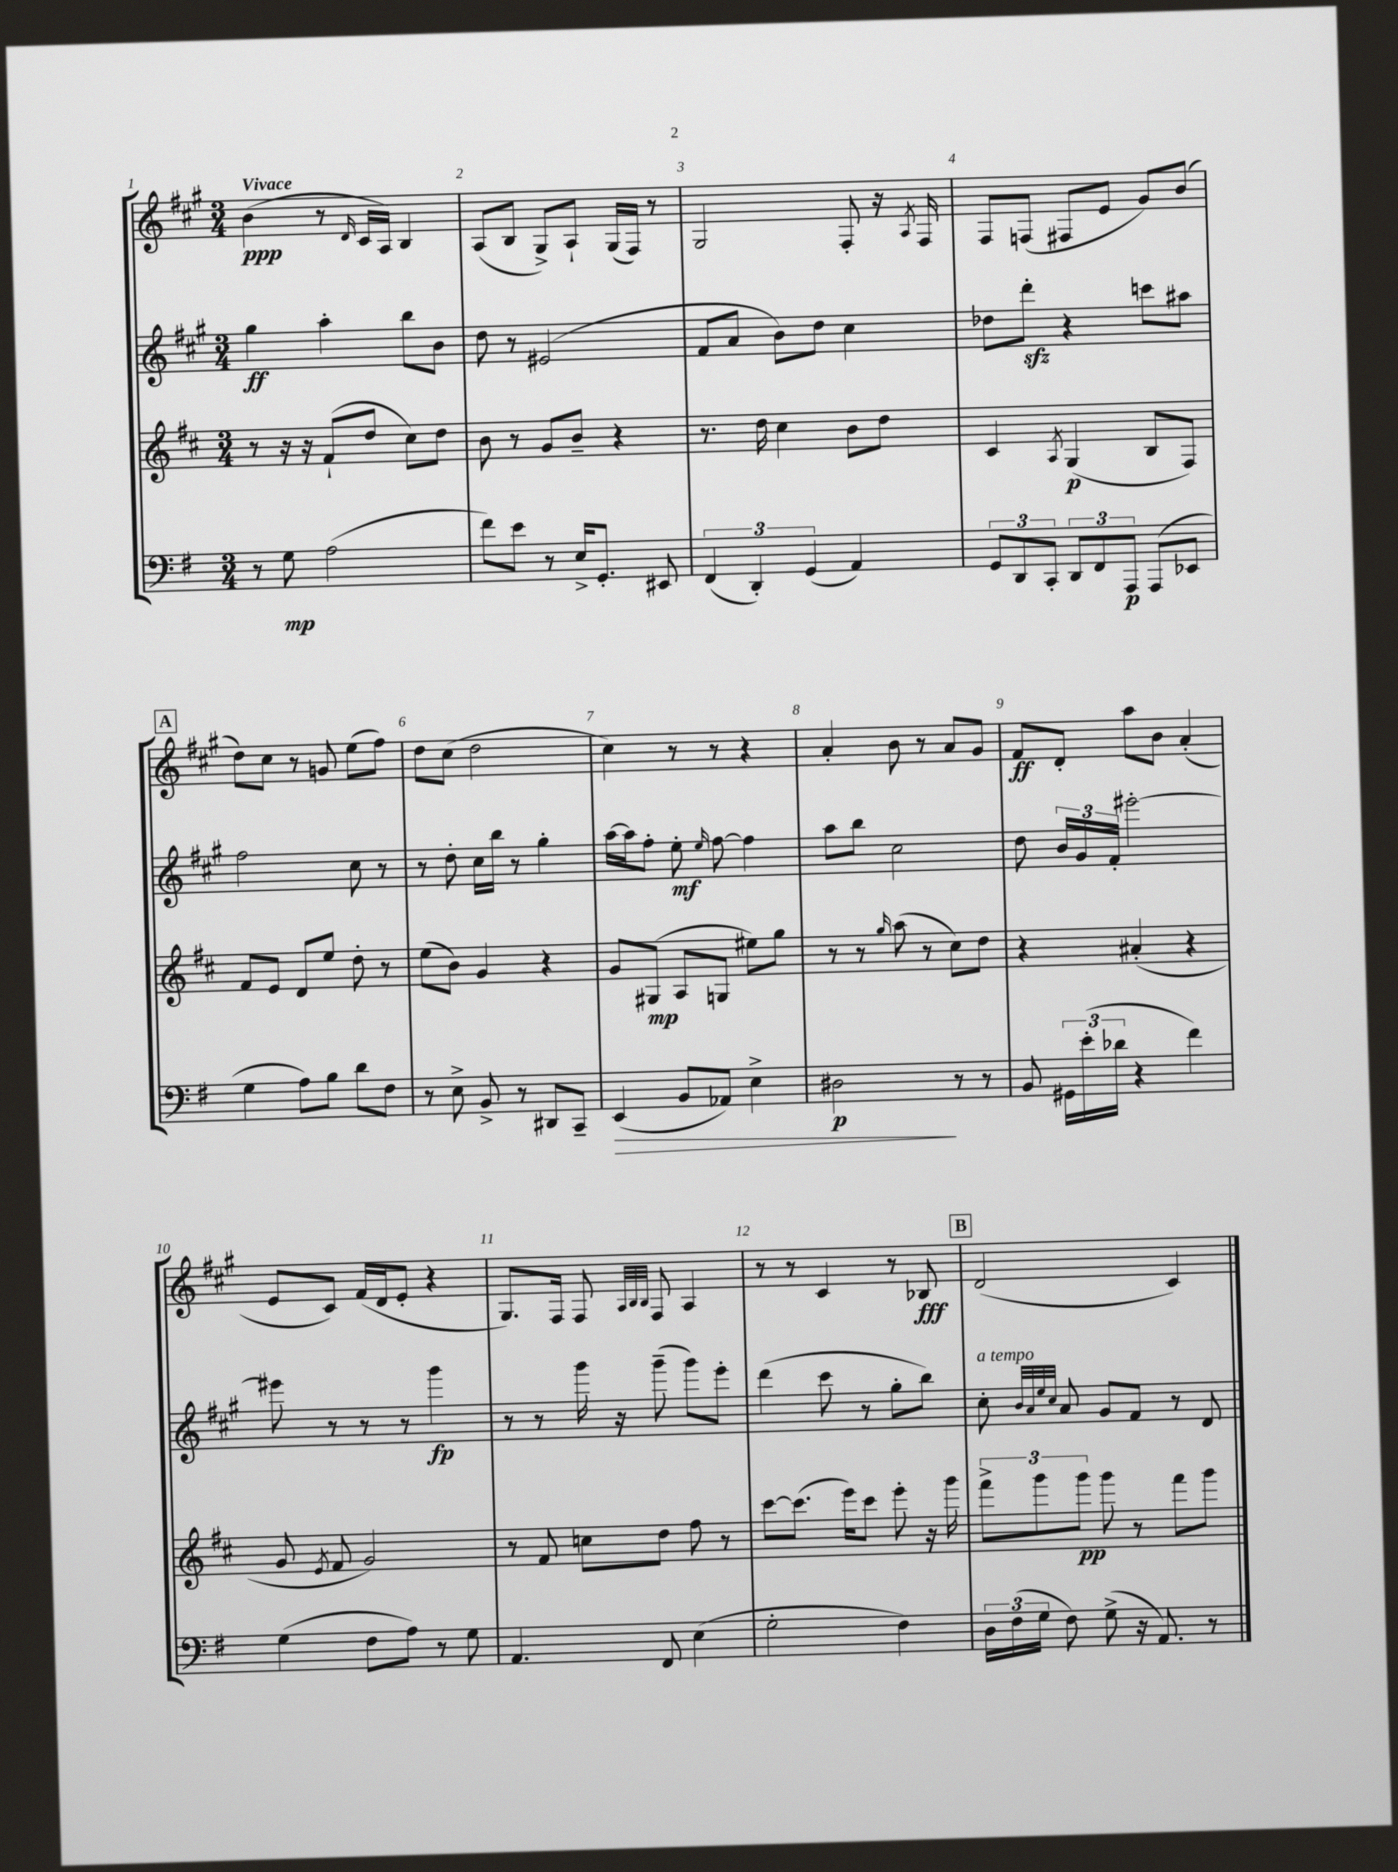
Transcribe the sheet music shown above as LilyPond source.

<<
\new StaffGroup <<
\new Staff = "s0" {
    \clef treble \key a \major \numericTimeSignature \time 3/4 \tempo "Vivace"
    \autoBeamOff b'4\ppp( r8 \grace { d'16 } cis'16[ a16]) b4 |
    a8[( b8] gis8[->) a8]-! gis16[( fis16]) r8 |
    gis2 fis8-. r16 \acciaccatura { a8 } fis16 |
    fis8[ f8]( fis8[ e'8] gis'8[) b'8]( |
    \mark \markup { \box "A" } d''8[) cis''8] r8 g'8 e''8[( fis''8]) |
    d''8[ cis''8]( d''2 |
    cis''4) r8 r8 r4 |
    a'4-. b'8 r8 a'8[ gis'8] |
    fis'8[\ff d'8]-. a''8[ b'8] a'4-.( |
    e'8[ cis'8]) fis'16[( d'16 e'8]-. r4 |
    gis8.[) fis16] fis8 \grace { a32[ b32 b32] } fis8 a4 |
    r8 r8 cis'4 r8 bes8\fff |
    \mark \markup { \box "B" } d'2( cis'4) \bar "|." |
}
\new Staff = "s1" {
    \clef treble \key a \major \numericTimeSignature \time 3/4
    \autoBeamOff gis''4\ff a''4-. b''8[ b'8] |
    d''8 r8 eis'2( |
    fis'8[ a'8] b'8[) d''8] cis''4 |
    des''8[ d'''8]-.\sfz r4 c'''8[ ais''8] |
    \mark \markup { \box "A" } fis''2 cis''8 r8 |
    r8 d''8-. cis''16[ b''16] r8 gis''4-. |
    a''16[~ a''16 fis''8]-. e''8-.\mf \grace { e''16 } fis''8~ fis''4 |
    a''8[ b''8] cis''2 |
    d''8 \tuplet 3/2 { b'16[ gis'16 fis'16]-. } eis'''2~-. |
    eis'''8 r8 r8 r8 gis'''4\fp |
    r8 r8 gis'''16 r16 gis'''8--( gis'''8[) e'''8]-. |
    d'''4( cis'''8 r8 gis''8[-. b''8]) |
    \mark \markup { \box "B" } cis''8-.^\markup { \italic "a tempo" } \grace { b'32[ a'32 e''32 cis''32] } a'8 gis'8[ fis'8] r8 d'8 \bar "|." |
}
\new Staff = "s2" {
    \clef treble \key d \major \numericTimeSignature \time 3/4
    \autoBeamOff r8 r16 r16 fis'8[-!( d''8] cis''8[) d''8] |
    b'8 r8 g'8[ b'8]-- r4 |
    r8. d''16 cis''4 b'8[ d''8] |
    cis'4 \acciaccatura { a8 } g4\p( b8[ fis8]) |
    \mark \markup { \box "A" } fis'8[ e'8] d'8[ e''8] d''8-. r8 |
    e''8[( b'8]) g'4 r4 |
    g'8[ gis8]\mp( a8[ g8] eis''8[) g''8] |
    r8 r8 \grace { g''16 } a''8( r8 cis''8[) d''8] |
    r4 ais'4-.( r4 |
    g'8 \acciaccatura { e'8 } fis'8 g'2) |
    r8 fis'8 c''8[ d''8] fis''8 r8 |
    cis'''8[~ cis'''8.]( e'''16[) cis'''8] e'''8-. r16 g'''16 |
    \mark \markup { \box "B" } \tuplet 3/2 { fis'''8[-> g'''8 g'''8]\pp } g'''8 r8 fis'''8[ g'''8] \bar "|." |
}
\new Staff = "s3" {
    \clef bass \key g \major \numericTimeSignature \time 3/4
    \autoBeamOff r8 g8\mp a2( |
    fis'8[) e'8] r8 e16[-> g,8.]-. eis,8 |
    \tuplet 3/2 { fis,4( d,4-.) g,4( } a,4) |
    \tuplet 3/2 { g,8[ d,8 c,8]-. } \tuplet 3/2 { d,8[ fis,8 a,,8]\p } a,,8[( ees,8] |
    \mark \markup { \box "A" } g4 a8[) b8] d'8[ fis8] |
    r8 e8-> b,8-> r8 dis,8[ c,8]-- |
    e,4\>( b,8[ aes,8]) e4-> |
    dis2\p\! r8 r8 |
    b,8 \tuplet 3/2 { gis,16[ e'16-.( des'16] } r4 fis'4) |
    g4( fis8[ a8]) r8 g8 |
    a,4. fis,8 e4( |
    g2-. fis4) |
    \mark \markup { \box "B" } \tuplet 3/2 { d16[ fis16( g16] } fis8) g8->( r16 a,8.) r8 \bar "|." |
}
>>
>>
\layout { \context { \Score \override BarNumber.break-visibility = ##(#f #t #t) barNumberVisibility = #all-bar-numbers-visible } }
